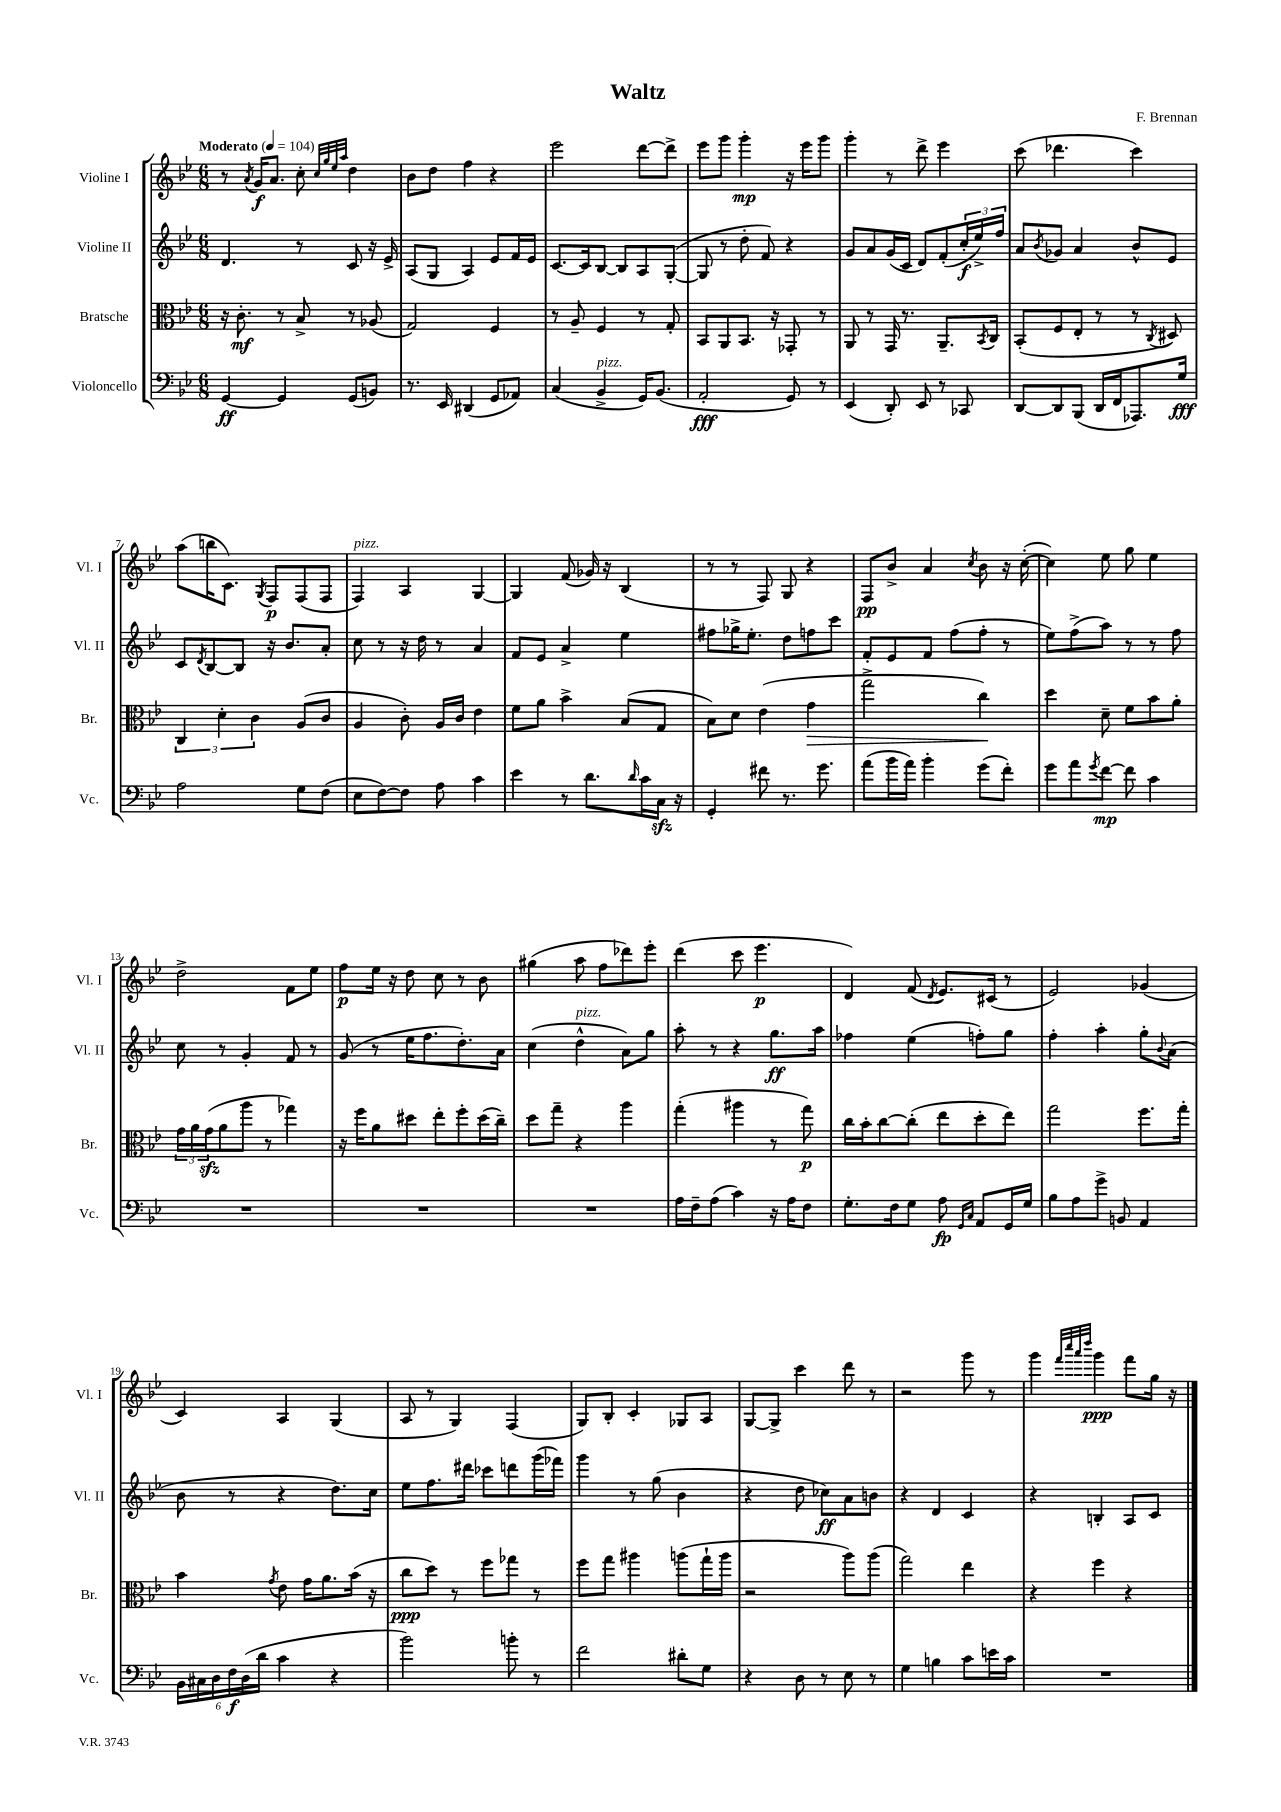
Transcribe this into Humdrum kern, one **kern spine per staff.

**kern	**dynam	**kern	**dynam	**kern	**dynam	**kern	**dynam
*part4	*part4	*part3	*part3	*part2	*part2	*part1	*part1
*staff4	*staff4	*staff3	*staff3	*staff2	*staff2	*staff1	*staff1
*I"Violoncello	*	*I"Bratsche	*	*I"Violine II	*	*I"Violine I	*
*I'Vc.	*	*I'Br.	*	*I'Vl. II	*	*I'Vl. I	*
*clefF4	*	*clefC3	*	*clefG2	*	*clefG2	*
*k[b-e-]	*	*k[b-e-]	*	*k[b-e-]	*	*k[b-e-]	*
*M6/8	*	*M6/8	*	*M6/8	*	*M6/8	*
*MM104	*	*MM104	*	*MM104	*	*MM104	*
=1	=1	=1	=1	=1	=1	=1	=1
!	!	!	!	!	!	!LO:TX:a:B:t=Moderato	!
[4GG/	ff	16r	.	4.d/	.	8r	.
.	.	8.c'\	mf	.	.	.	.
.	.	.	.	.	.	8qa/	.
.	.	.	.	.	.	16g/KL	f
.	.	.	.	.	.	8.a/J	.
4GG/]	.	8r	.	.	.	.	.
.	.	8B-^/	.	8r	.	8cc'\	.
.	.	.	.	.	.	32qqcc/LLL	.
.	.	.	.	.	.	32qqgg/	.
.	.	.	.	.	.	32qqee-/	.
.	.	.	.	.	.	32qqaa/JJJ	.
(8GG/L	.	8r	.	8c/	.	4dd\	.
8BBn/J)	.	(8A-X/	.	16r	.	.	.
.	.	.	.	16e-^/	.	.	.
=2	=2	=2	=2	=2	=2	=2	=2
8.r	.	2G/)	.	(8A/L	.	8b-\L	.
.	.	.	.	8G/J	.	8dd\J	.
16EE-/	.	.	.	.	.	.	.
(4DD#X/	.	.	.	4A/)	.	4ff\	.
8GG/L	.	4F/	.	8e-/L	.	4r	.
8AA-X/J)	.	.	.	16f/L	.	.	.
.	.	.	.	16e-/JJ	.	.	.
=3	=3	=3	=3	=3	=3	=3	=3
(4C/	.	8r	.	[8.c/L	.	2eee-\	.
.	.	8A~/	.	.	.	.	.
.	.	.	.	16c/k]	.	.	.
!LO:TX:a:i:t=pizz.	!	!	!	!	!	!	!
4BB-^/	.	4F/	.	[8B-/J	.	.	.
.	.	.	.	8B-/L]	.	.	.
16GG/KL)	.	8r	.	8A/	.	[8ddd\L	.
(8.BB-/J	.	.	.	.	.	.	.
.	.	8G'/	.	([8G'/J	.	8ddd^\J]	.
=4	=4	=4	=4	=4	=4	=4	=4
2AA'/	fff	8BB-/L	.	8G/]	.	8eee-\L	.
.	.	8AA/	.	8r	.	8ggg\J	.
.	.	8.BB-/J	.	8dd'\	.	4ggg'\	mp
.	.	.	.	8f/)	.	.	.
.	.	16r	.	.	.	.	.
8GG/)	.	8GG-X'/	.	4r	.	16r	.
.	.	.	.	.	.	16eee-\KL	.
8r	.	8r	.	.	.	8ggg\J	.
=5	=5	=5	=5	=5	=5	=5	=5
(4EE-/	.	8AA/	.	8g/L	.	4ggg'\	.
.	.	8r	.	8a/	.	.	.
8DD'/)	.	16GG/	.	(16g/L	.	8r	.
.	.	8.r	.	16c/JJ	.	.	.
8EE-/	.	.	.	8d/L)	.	8ddd^\	.
8r	.	8.AA~/L	.	(8f'/	.	4eee-\	.
8CC-X/	.	.	.	24cc'/L	f	.	.
.	.	.	.	24ee-^/)	.	.	.
.	.	8qBB-/	.	.	.	.	.
.	.	16C/Jk	.	.	.	.	.
.	.	.	.	24ff/JJ	.	.	.
=6	=6	=6	=6	=6	=6	=6	=6
[8DD/L	.	(8BB-'/L	.	8a/L	.	(8ccc\	.
.	.	.	.	8qb-/	.	.	.
8DD/]	.	8F/	.	8g-X/J	.	4.ddd-X\	.
(8BBB-/J	.	8E-'/J	.	4a/	.	.	.
16DD/LL	.	8r	.	.	.	.	.
16FF/J	.	.	.	.	.	.	.
8.AAA-X/)	.	8r	.	8b-^^/L	.	4ccc\)	.
.	.	8qC/	.	.	.	.	.
.	.	8D#X/)	.	8e-/J	.	.	.
16G/Jk	fff	.	.	.	.	.	.
!!LO:LB:g=z
=7	=7	=7	=7	=7	=7	=7	=7
2A\	.	6C/	.	8c/L	.	(8aa\L	.
.	.	.	.	8qd/	.	.	.
.	.	.	.	[8B-/	.	16bbn\K	.
.	.	6d'\	.	.	.	.	.
.	.	.	.	.	.	8.c\J)	.
.	.	.	.	8B-/J]	.	.	.
.	.	6c\	.	.	.	.	.
.	.	.	.	.	.	8qG/	.
.	.	.	.	16r	.	8F/L	p
.	.	.	.	8.b-/L	.	.	.
8G\L	.	(8A/L	.	.	.	(8F/	.
(8F\J	.	8c/J	.	8a'/J	.	8F/J	.
=8	=8	=8	=8	=8	=8	=8	=8
!	!	!	!	!	!	!LO:TX:a:i:t=pizz.	!
8E-\L	.	4A/	.	8cc\	.	4F/)	.
[8F\)	.	.	.	8r	.	.	.
8F\J]	.	8c'\)	.	16r	.	4A/	.
.	.	.	.	16dd\	.	.	.
8A\	.	16A/LL	.	8r	.	.	.
.	.	16c/JJ	.	.	.	.	.
4c\	.	4e-\	.	4a/	.	[4G/	.
=9	=9	=9	=9	=9	=9	=9	=9
4e-\	.	8f\L	.	8f/L	.	4G/]	.
.	.	8a\J	.	8e-/J	.	.	.
8r	.	4b-^\	.	4a^/	.	(8f/	.
8.d\L	.	.	.	.	.	16g-X/)	.
.	.	.	.	.	.	16r	.
.	.	(8B-/L	.	4ee-\	.	(4B-/	.
16qqd/	.	.	.	.	.	.	.
16c\L	.	.	.	.	.	.	.
16Czz\JJ	.	8G/J	.	.	.	.	.
16r	.	.	.	.	.	.	.
=10	=10	=10	=10	=10	=10	=10	=10
4GG'/	.	8B-\L)	.	8ff#X\L	.	8r	.
.	.	8d\J	.	16gg-X^\K	.	8r	.
.	.	.	.	8.ee-'\J	.	.	.
8f#X\	.	(4e-\	.	.	.	8F/)	.
8.r	.	.	.	8dd\L	.	8G/	.
!	!	!	!LO:HP:b	!	!	!	!
.	.	4g\	>	8ffn\	.	4r	.
8.g\	.	.	.	.	.	.	.
.	.	.	.	8ccc\J	.	.	.
=11	=11	=11	=11	=11	=11	=11	=11
(8a\L	.	2gg^\	.	8f'/L	.	8F/L	pp
16b-\L	.	.	.	8e-/	.	8b-^/J	.
16a\JJ)	.	.	.	.	.	.	.
4b-'\	.	.	.	8f/J	.	4a/	.
.	.	.	.	(8ff\L	.	.	.
.	.	.	.	.	.	8qcc/	.
(8g\L	.	4cc\)	.	8ff'\J	.	8b-\	.
8f'\J)	.	.	.	8r	.	16r	.
.	.	.	.	.	.	([16cc'\	.
.	.	.	]	.	.	.	.
=12	=12	=12	=12	=12	=12	=12	=12
8g\L	.	4dd\	.	8ee-\L)	.	4cc\])	.
8a\	.	.	.	(8ff^\	.	.	.
8qg/	.	.	.	.	.	.	.
[8f\J	mp	8d~\	.	8aa\J)	.	8ee-\	.
8f\]	.	8f\L	.	8r	.	8gg\	.
4c\	.	8b-\	.	8r	.	4ee-\	.
.	.	8a'\J	.	8ff\	.	.	.
!!LO:LB:g=z
=13	=13	=13	=13	=13	=13	=13	=13
2.r	.	24g\LL	.	8cc\	.	2dd^\	.
.	.	24a\	.	.	.	.	.
.	.	(24gzz\J	.	.	.	.	.
.	.	8a\	.	8r	.	.	.
.	.	8aa\J	.	4g'/	.	.	.
.	.	8r	.	.	.	.	.
.	.	4gg-X\)	.	8f/	.	8f\L	.
.	.	.	.	8r	.	8ee-\J	.
=14	=14	=14	=14	=14	=14	=14	=14
2.r	.	16r	.	(8g/	.	8ff\L	p
.	.	16ff\KL	.	.	.	.	.
.	.	8a\	.	8r	.	16ee-\Jk	.
.	.	.	.	.	.	16r	.
.	.	8dd#X\J	.	16ee-\KL	.	8dd\	.
.	.	.	.	8.ff\	.	.	.
.	.	8ee-'\L	.	.	.	8cc\	.
.	.	8ff'\	.	8.dd'\)	.	8r	.
.	.	(16dd#\L	.	.	.	8b-\	.
.	.	16cc~\JJ)	.	16a\Jk	.	.	.
=15	=15	=15	=15	=15	=15	=15	=15
2.r	.	8dd\L	.	(4cc\	.	(4gg#X\	.
.	.	8gg~\J	.	.	.	.	.
!	!	!	!	!LO:TX:a:i:t=pizz.	!	!	!
.	.	4r	.	4dd^^\	.	8aa\	.
.	.	.	.	.	.	8ff\L	.
.	.	4aa\	.	8a\L)	.	8ddd-X\)	.
.	.	.	.	8gg\J	.	8eee-'\J	.
=16	=16	=16	=16	=16	=16	=16	=16
16A\LL	.	(4gg'\	.	8aa'\	.	(4ddd\	.
16F~\J	.	.	.	.	.	.	.
(8A\J	.	.	.	8r	.	.	.
4c\)	.	4aa#X\	.	4r	.	8ccc\	.
.	.	.	.	.	.	4.eee-\	p
16r	.	8r	.	8.gg\L	ff	.	.
16A\KL	.	.	.	.	.	.	.
8F\J	.	8gg\)	p	.	.	.	.
.	.	.	.	16aa\Jk	.	.	.
=17	=17	=17	=17	=17	=17	=17	=17
8.G'\L	.	16cc\LL	.	4ff-X\	.	4d/)	.
.	.	16b-'\J	.	.	.	.	.
.	.	[8cc\	.	.	.	.	.
16F\k	.	.	.	.	.	.	.
8G\J	.	(8cc'\J]	.	(4ee-\	.	(8f/	.
.	.	.	.	.	.	8qd/	.
8A\	fp	8ee-\L	.	.	.	8.e-/L)	.
16qqGG/LL	.	.	.	.	.	.	.
16qqC/JJ	.	.	.	.	.	.	.
8AA/L	.	8dd'\	.	8ffn'\L)	.	.	.
.	.	.	.	.	.	(16c#X/Jk	.
16GG/L	.	8ee-\J)	.	8gg\J	.	8r	.
16G/JJ	.	.	.	.	.	.	.
=18	=18	=18	=18	=18	=18	=18	=18
8B-\L	.	2gg\	.	4ff'\	.	2e-/)	.
8A\	.	.	.	.	.	.	.
8g^\J	.	.	.	4aa'\	.	.	.
8BBn/	.	.	.	.	.	.	.
4AA/	.	8.ff\L	.	8gg'\L	.	(4g-X/	.
.	.	.	.	8qqb-/	.	.	.
.	.	.	.	(8a\J	.	.	.
.	.	16gg'\Jk	.	.	.	.	.
!!LO:LB:g=z
=19	=19	=19	=19	=19	=19	=19	=19
24BB-\LL	.	4b-\	.	8b-\	.	4c/)	.
24C#X\	.	.	.	.	.	.	.
24D\	.	.	.	.	.	.	.
24F\	f	.	.	8r	.	.	.
(24D\	.	.	.	.	.	.	.
24d\JJ	.	.	.	.	.	.	.
.	.	8qg/	.	.	.	.	.
4c\	.	8e-\	.	4r	.	4A/	.
.	.	16g\KL	.	.	.	.	.
.	.	8.a\	.	.	.	.	.
4r	.	.	.	8.dd\L)	.	(4G/	.
.	.	(16b-\Jk	.	.	.	.	.
.	.	16r	.	16cc\Jk	.	.	.
=20	=20	=20	=20	=20	=20	=20	=20
2b-\)	.	8cc\L	ppp	8ee-\L	.	8A/	.
.	.	8dd\J)	.	8.ff\	.	8r	.
.	.	8r	.	.	.	4G/)	.
.	.	.	.	16ddd#X\Jk	.	.	.
.	.	8ff\L	.	8ccc-X\L	.	.	.
8bn'\	.	8gg-X\J	.	8dddn\	.	(4F/	.
8r	.	8r	.	(16ggg\L	.	.	.
.	.	.	.	16fff-X\JJ)	.	.	.
=21	=21	=21	=21	=21	=21	=21	=21
2f\	.	8ff\L	.	4ggg\	.	8G/L)	.
.	.	8gg\J	.	.	.	8B-'/J	.
.	.	4aa#X\	.	8r	.	4c'/	.
.	.	.	.	(8gg\	.	.	.
8d#X'\L	.	(8aan\L	.	4b-\	.	8G-X/L	.
8G\J	.	16gg`\L	.	.	.	8A/J	.
.	.	16aa\JJ	.	.	.	.	.
=22	=22	=22	=22	=22	=22	=22	=22
4r	.	2r	.	4r	.	[8G/L	.
.	.	.	.	.	.	8G^/J]	.
8D\	.	.	.	8dd\	.	4ccc\	.
8r	.	.	.	8cc-X\L)	ff	.	.
8E-\	.	8aa\L)	.	8a\	.	8ddd\	.
8r	.	(8aa\J	.	8bn\J	.	8r	.
=23	=23	=23	=23	=23	=23	=23	=23
4G\	.	2gg\)	.	4r	.	2r	.
4Bn\	.	.	.	4d/	.	.	.
8c\L	.	4ee-\	.	4c/	.	8ggg\	.
16en\L	.	.	.	.	.	8r	.
16c\JJ	.	.	.	.	.	.	.
=24	=24	=24	=24	=24	=24	=24	=24
2.r	.	4r	.	4r	.	4ggg\	.
.	.	.	.	.	.	32qqfff/LLL	.
.	.	.	.	.	.	32qqcccc/	.
.	.	.	.	.	.	32qqaaa/	.
.	.	.	.	.	.	32qqdddd/JJJ	.
.	.	4ff\	.	4Bn'/	.	4ggg\	ppp
.	.	4r	.	8A/L	.	8fff\L	.
.	.	.	.	8c/J	.	16gg\Jk	.
.	.	.	.	.	.	16r	.
==	==	==	==	==	==	==	==
*-	*-	*-	*-	*-	*-	*-	*-
